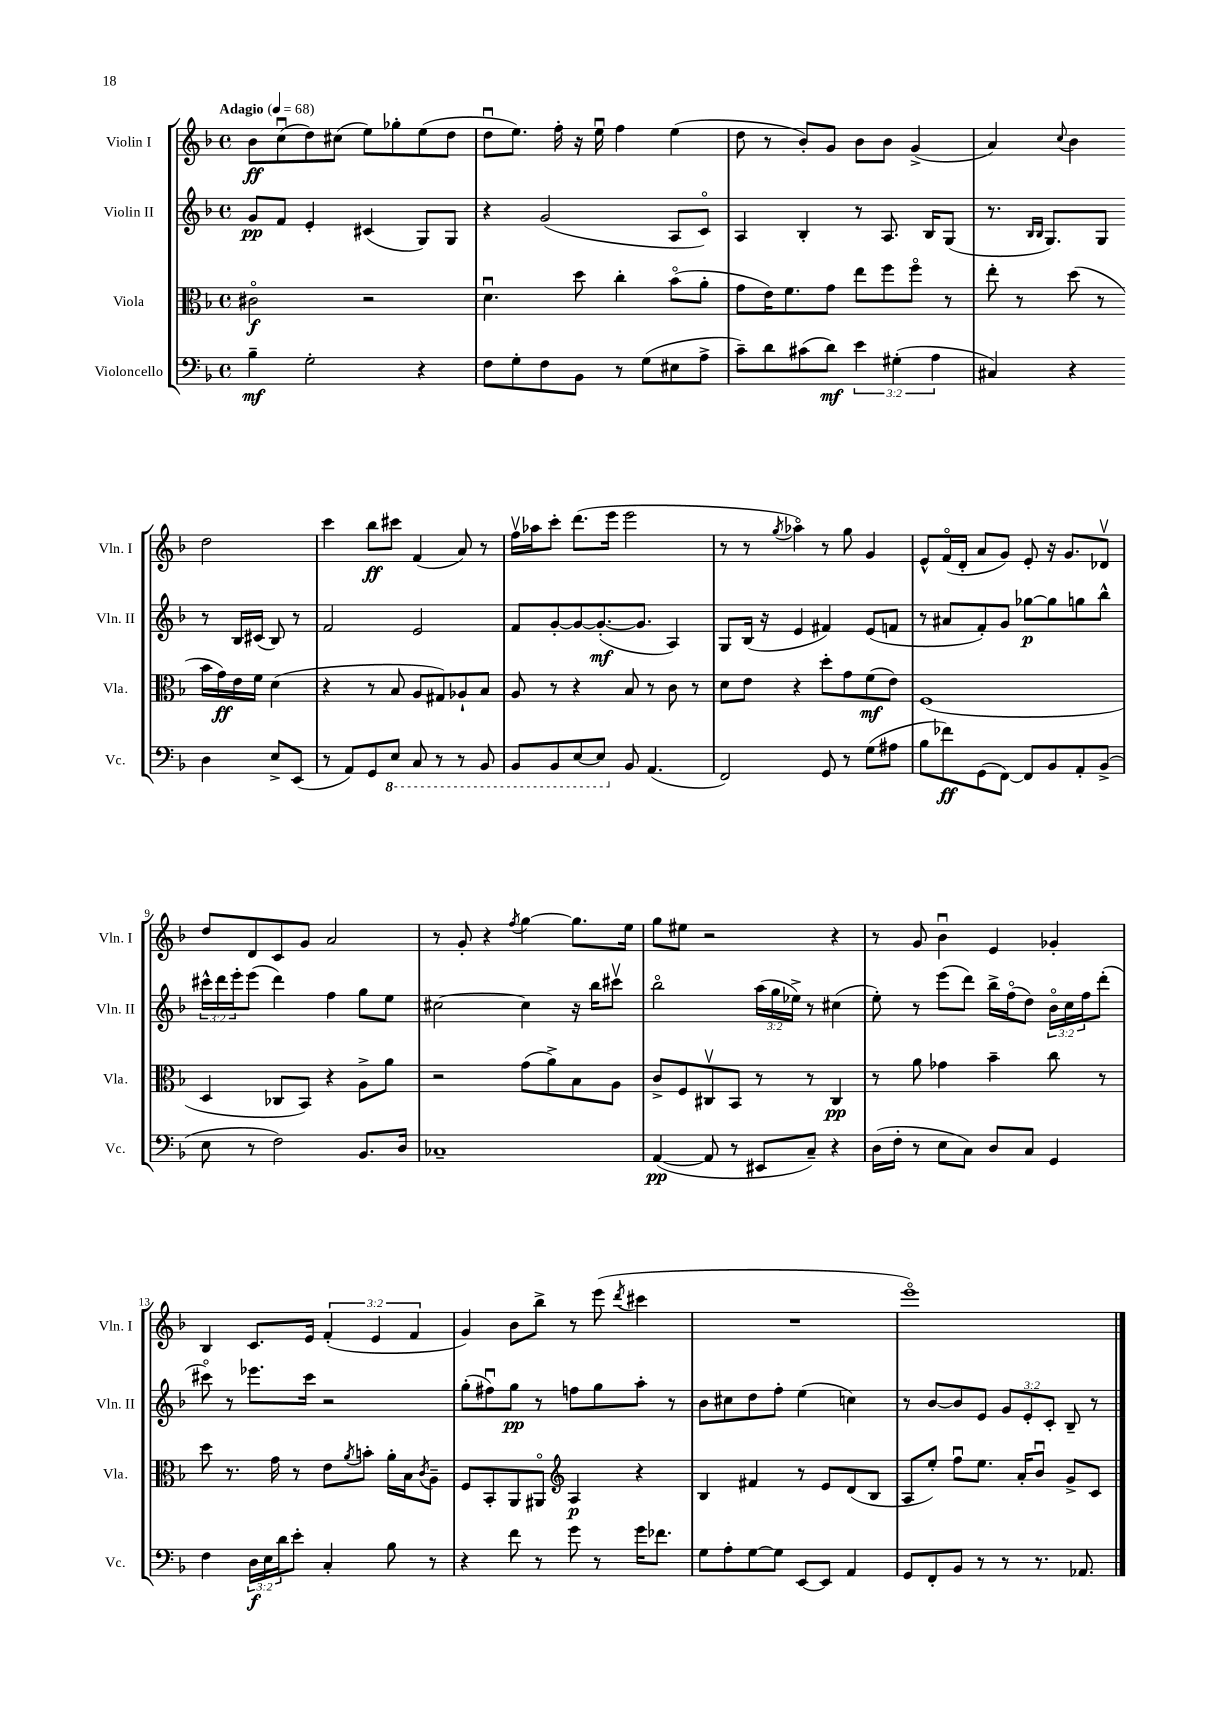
<<
\new StaffGroup <<
\new Staff = "s0" \with { instrumentName = "Violin I" shortInstrumentName = "Vln. I" } {
    \clef treble \key f \major \defaultTimeSignature \time 4/4 \override Staff.TupletNumber.text = #tuplet-number::calc-fraction-text \tempo "Adagio" 4 = 68
    bes'8\ff c''8\downbow( d''8) cis''8( e''8) ges''8-. e''8( d''8 |
    d''8\downbow e''8.) f''16-. r16 e''16\downbow f''4 e''4( |
    d''8 r8 bes'8-.) g'8 bes'8 bes'8 g'4->( |
    a'4) \appoggiatura { c''8 } bes'4 d''2 |
    c'''4 bes''8\ff cis'''8 f'4( a'8) r8 |
    f''16\upbow aes''16 c'''8-. d'''8.( e'''16 e'''2 |
    r8 r8 \acciaccatura { g''8 } aes''4\flageolet) r8 g''8 g'4 |
    e'8-^ f'16\flageolet( d'16-. a'8 g'8) e'8-. r16 g'8. des'8\upbow |
    d''8 d'8 c'8 g'8 a'2 |
    r8 g'8-. r4 \acciaccatura { f''8 } g''4~ g''8. e''16 |
    g''8 eis''8 r2 r4 |
    r8 g'8 bes'4\downbow e'4 ges'4-. |
    bes4 c'8. e'16 \tuplet 3/2 { f'4-.( e'4 f'4 } |
    g'4) bes'8 bes''8-> r8 e'''8( \acciaccatura { d'''8 } cis'''4 |
    R1 |
    e'''1\flageolet) \bar "|." |
}
\new Staff = "s1" \with { instrumentName = "Violin II" shortInstrumentName = "Vln. II" } {
    \clef treble \key f \major \defaultTimeSignature \time 4/4 \override Staff.TupletNumber.text = #tuplet-number::calc-fraction-text
    g'8\pp f'8 e'4-. cis'4( g8) g8 |
    r4 g'2( a8 c'8\flageolet) |
    a4 bes4-. r8 a8. bes16 g8( |
    r8. \grace { bes16 bes16 } g8.) g8 r8 bes16 cis'16( bes8) r8 |
    f'2 e'2 |
    f'8 g'8~-. g'8~ g'8.~-.\mf( g'8. a4) |
    g8 bes16( r16 e'4 fis'4) e'8( f'8 |
    r8 ais'8 f'8-.) g'8 ges''8~\p ges''8 g''8 bes''8-^ |
    \tuplet 3/2 { cis'''16-^ d'''16 e'''16-. } e'''8( d'''4) f''4 g''8 e''8 |
    cis''2~ cis''4 r16 bes''16 cis'''8\upbow |
    bes''2\flageolet \tuplet 3/2 { a''16( g''16 ees''16->) } r8 cis''4( |
    e''8-.) r8 e'''8( d'''8) bes''16-> f''16\flageolet( d''8) \tuplet 3/2 { bes'16\flageolet c''16 f''16 } d'''8-.( |
    cis'''8\flageolet) r8 ees'''8. cis'''16 r2 |
    g''8-.( fis''8\downbow) g''8\pp r8 f''8 g''8 a''8-. r8 |
    bes'8 cis''8 d''8 f''8-. e''4( c''4) |
    r8 bes'8~ bes'8 e'8 \tuplet 3/2 { g'8 e'8-. c'8-. } bes8-- r8 \bar "|." |
}
\new Staff = "s2" \with { instrumentName = "Viola" shortInstrumentName = "Vla." } {
    \clef alto \key f \major \defaultTimeSignature \time 4/4
    cis'2\flageolet\f r2 |
    d'4.\downbow d''8 c''4-. bes'8\flageolet( a'8-. |
    g'8 e'16) f'8. g'8 e''8 f''8 f''8\flageolet r8 |
    e''8-. r8 d''8( r8 bes'16 g'16\ff) e'16 f'16 d'4( |
    r4 r8 bes8 a8 gis8) aes8-! bes8 |
    a8 r8 r4 bes8 r8 c'8 r8 |
    d'8 e'8 r4 d''8-. g'8 f'8\mf( e'8) |
    f1( |
    d4 ces8 bes,8) r4 a8-> a'8 |
    r2 g'8( a'8->) bes8 a8 |
    c'8-> f8 cis8\upbow bes,8 r8 r8 cis4\pp |
    r8 a'8 ges'4 bes'4-- c''8 r8 |
    d''8 r8. g'16 r8 e'8 \acciaccatura { a'8 } b'8-. a'16-. bes16 \acciaccatura { c'8 } a8-- |
    f8 bes,8-. a,8 ais,8\flageolet \clef treble a4\p r4 |
    bes4 fis'4 r8 e'8 d'8( bes8 |
    a8 e''8-.) f''8\downbow e''8. a'16-. bes'8\downbow g'8-> c'8 \bar "|." |
}
\new Staff = "s3" \with { instrumentName = "Violoncello" shortInstrumentName = "Vc." } {
    \clef bass \key f \major \defaultTimeSignature \time 4/4 \override Staff.TupletNumber.text = #tuplet-number::calc-fraction-text
    bes4--\mf g2-. r4 |
    f8 g8-. f8 bes,8 r8 g8( eis8 a8-> |
    c'8--) d'8 cis'8( d'8\mf) \tuplet 3/2 { e'4 gis4-.( a4 } |
    cis4) r4 d4 e8-> e,8( |
    r8 a,8) g,8 \ottava #-1 e,8 c,8 r8 r8 bes,,8 |
    bes,,8 bes,,8 e,8~ e,8 \ottava #0 bes,8 a,4.( |
    f,2) g,8 r8 g8( ais8 |
    bes8 fes'8\ff) g,8( f,8~) f,8 bes,8 a,8-. bes,8->( |
    e8 r8 f2) bes,8. d16 |
    ces1-- |
    a,4~\pp( a,8 r8 eis,8 c8--) r4 |
    d16( f16-. r8 e8 c8) d8 c8 g,4 |
    f4 \tuplet 3/2 { d16\f e16 d'16 } e'8-. c4-. bes8 r8 |
    r4 f'8 r8 g'8 r8 g'16 fes'8. |
    g8 a8-. g8~ g8 e,8~ e,8 a,4 |
    g,8 f,8-. bes,8 r8 r8 r8. aes,8. \bar "|." |
}
>>
>>
